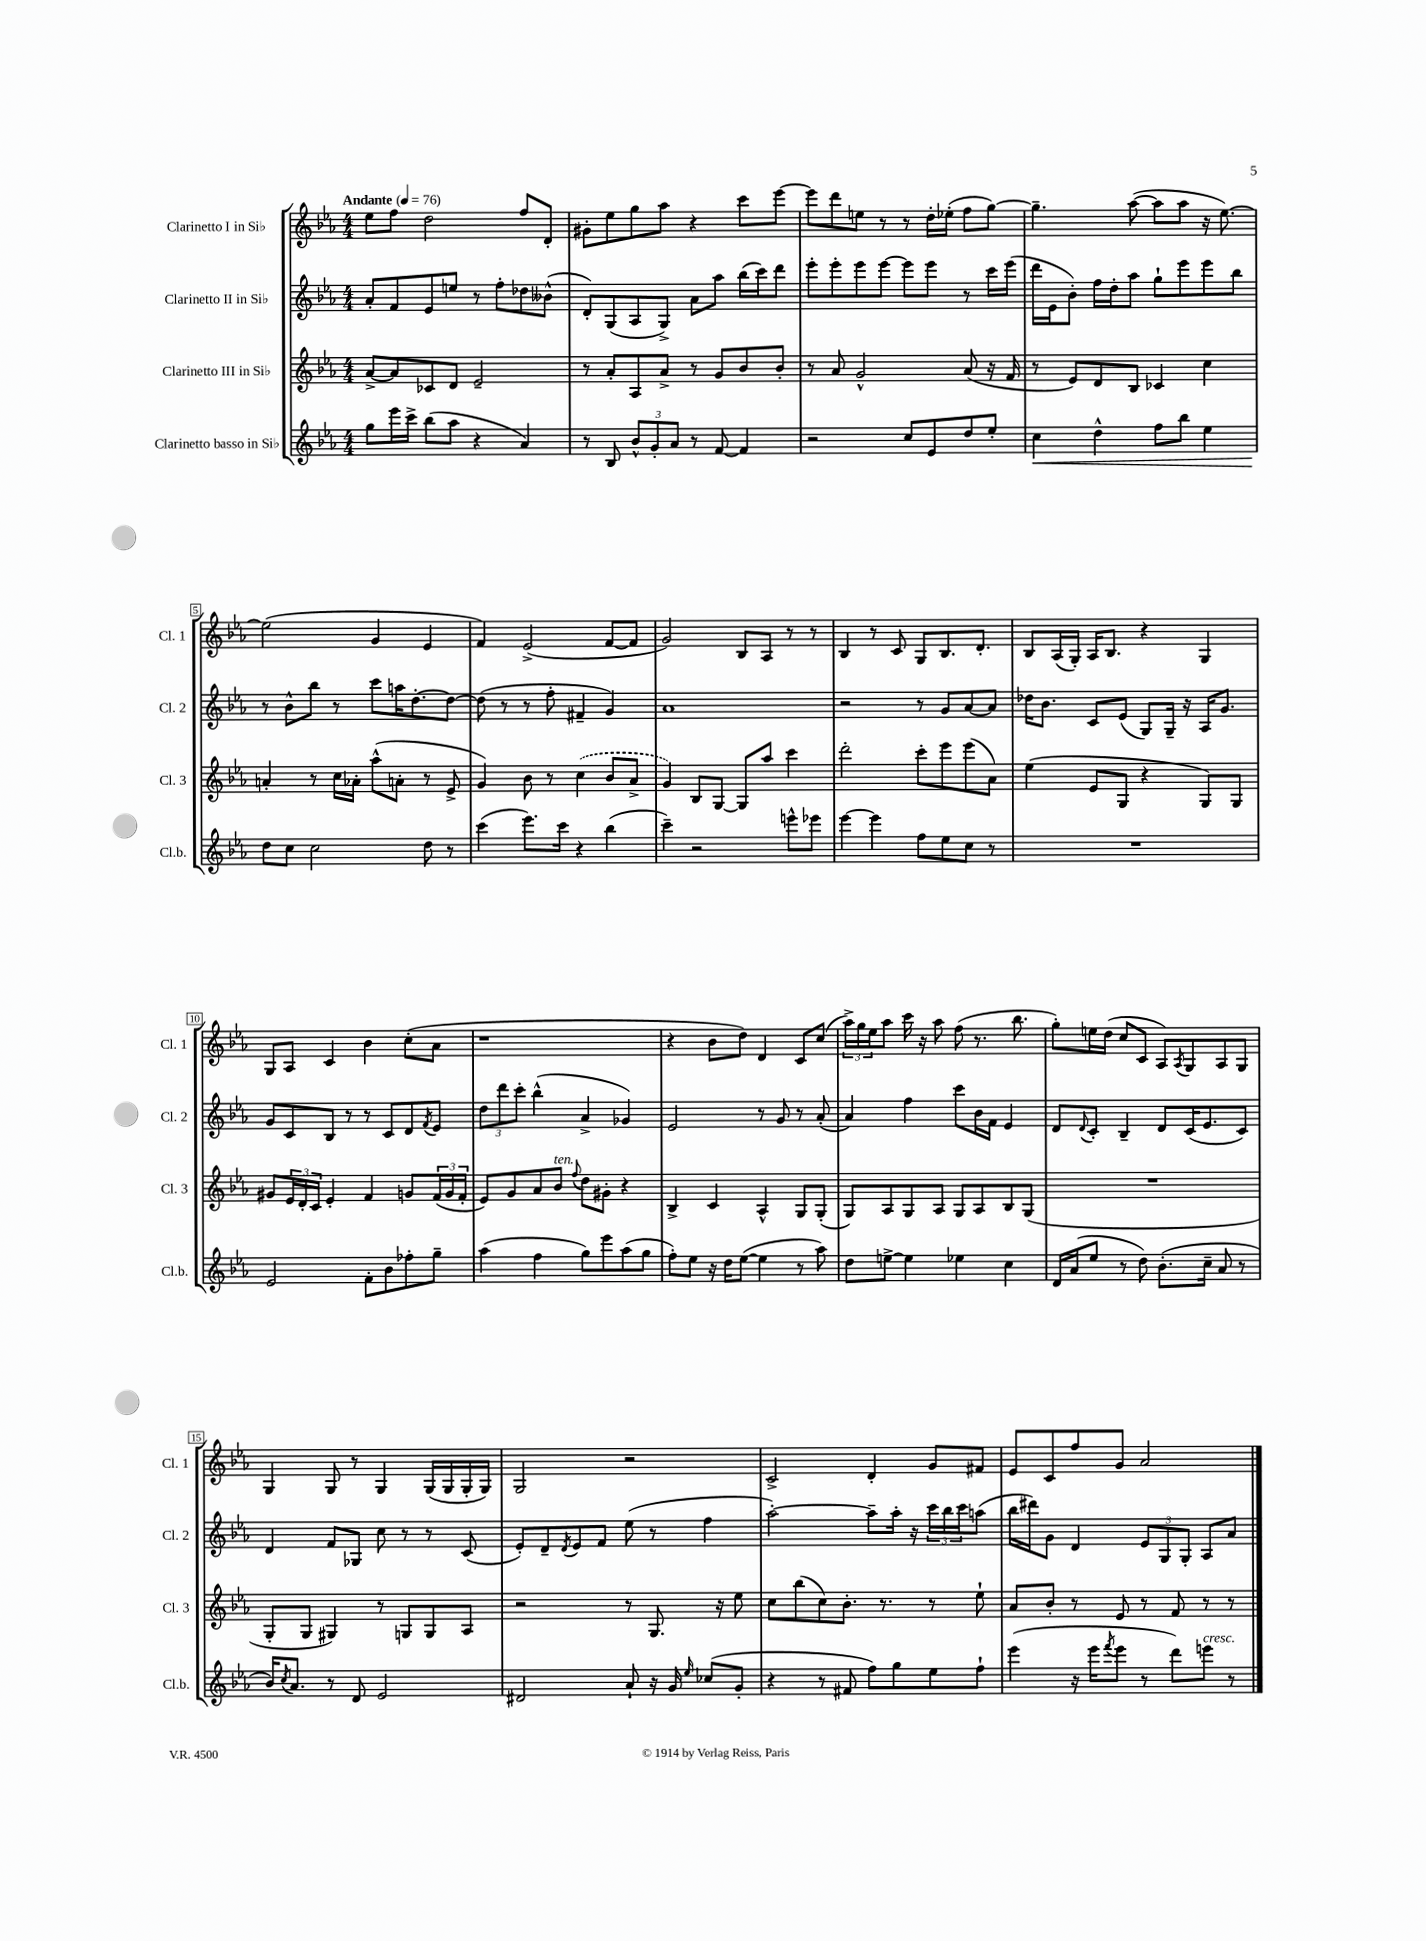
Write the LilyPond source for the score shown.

<<
\new StaffGroup <<
\new Staff = "s0" \with { instrumentName = "Clarinetto I in Sib" shortInstrumentName = "Cl. 1" } {
    \clef treble \key ees \major \numericTimeSignature \time 4/4 \tempo "Andante" 4 = 76
    ees''8 f''8 d''2 f''8 d'8-. |
    gis'8-. ees''8 g''8 aes''8 r4 c'''8 ees'''8~ |
    ees'''8 d'''8 e''8 r8 r8 d''16-. ees''16-.( f''8 g''8~) |
    g''4.-- aes''8~( aes''8 aes''8 r16 ees''8.~) |
    ees''2( g'4 ees'4 |
    f'4) ees'2->( f'8~ f'8 |
    g'2) bes8 aes8 r8 r8 |
    bes4 r8 c'8 g8 bes8. d'8.-. |
    bes8 aes16( g16-.) aes16 bes8. r4 g4 |
    g8 aes8 c'4 bes'4 c''8-.( aes'8 |
    r1 |
    r4 bes'8 d''8) d'4 c'8 c''8( |
    \tuplet 3/2 { aes''16->) g''16 ees''16 } aes''8 c'''16 r16 aes''8 f''8( r8. bes''8. |
    g''8-.) e''16 d''16( c''8 c'8 aes8) \acciaccatura { aes8 } g8 aes8 g8 |
    g4 g8 r8 g4 g16( g16 g16-. g16) |
    g2 r2 |
    c'2-> d'4-. g'8 fis'8 |
    ees'8 c'8 f''8 g'8 aes'2 \bar "|." |
}
\new Staff = "s1" \with { instrumentName = "Clarinetto II in Sib" shortInstrumentName = "Cl. 2" } {
    \clef treble \key ees \major \numericTimeSignature \time 4/4
    aes'8-. f'8 ees'8 e''8 r8 f''8-. des''8 beses'8-^( |
    d'8-.) g8( aes8 g8->) aes'8 aes''8 bes''16( c'''16) d'''8 |
    ees'''8-. ees'''8-. ees'''8 ees'''8~ ees'''8 ees'''8 r8 c'''16 ees'''16( |
    d'''16 ees'16 bes'8-.) f''16 d''16-. aes''8 g''8-! ees'''8 ees'''8 bes''8 |
    r8 bes'8-^ bes''8 r8 c'''8 a''16 d''8.~-. d''8~ |
    d''8( r8 r8 f''8-. fis'4-- g'4) |
    aes'1 |
    r2 r8 g'8 aes'8~ aes'8 |
    des''16 bes'8. c'8 ees'8( g8) g16-- r16 aes16 g'8. |
    g'8 c'8 bes8 r8 r8 c'8 d'8 \acciaccatura { f'8 } ees'8 |
    \tuplet 3/2 { d''8 d'''8 c'''8-. } bes''4-^( aes'4-> ges'4) |
    ees'2 r8 g'8 r8 aes'8-.( |
    aes'4) f''4 c'''8 bes'16 f'16 ees'4 |
    d'8 \appoggiatura { d'8 } c'8-. bes4-- d'8 c'16( ees'8. c'8) |
    d'4 f'8 ges8 c''8 r8 r8 c'8( |
    ees'8-.) d'8-- \acciaccatura { d'8 } ees'8 f'8 ees''8( r8 f''4 |
    aes''2~-.) aes''8-- aes''16-. r16 \tuplet 3/2 { c'''16 bes''16 c'''16 } a''8( |
    bes''16 dis'''16) g'8 d'4 \tuplet 3/2 { ees'8 g8 g8-. } aes8 aes'8 \bar "|." |
}
\new Staff = "s2" \with { instrumentName = "Clarinetto III in Sib" shortInstrumentName = "Cl. 3" } {
    \clef treble \key ees \major \numericTimeSignature \time 4/4
    aes'8~-> aes'8 ces'8 d'8 ees'2-- |
    r8 aes'8-. aes8 aes'8-> r8 g'8 bes'8 bes'8-. |
    r8 aes'8 g'2-^ aes'8( r16 f'16 |
    r8 ees'8) d'8 bes8 ces'4 c''4 |
    a'4-. r8 c''16 aes'16-. aes''8-^( a'8-. r8 ees'8-> |
    g'4) bes'8 r8 \once \slurDashed c''4( bes'8 aes'8-> |
    g'4) bes8 g8~ g8 aes''8 c'''4 |
    d'''2-. c'''8-. ees'''8 ees'''8( aes'8) |
    ees''4( ees'8 g8 r4 g8) g8 |
    gis'8 \tuplet 3/2 { ees'16 d'16-. c'16 } ees'4-. f'4 g'8 \tuplet 3/2 { f'16( g'16 f'16-. } |
    ees'8) g'8 aes'8 bes'8^\markup { \italic "ten." } \appoggiatura { f''8 } d''8 gis'8-. r4 |
    bes4-> c'4 aes4-^ g8 g8-.( |
    g8) aes8 g8 aes8 g8 aes8 bes8 g8( |
    R1 |
    g8-. g8 gis4) r8 g8 g8 aes8 |
    r2 r8 g8. r16 ees''8 |
    c''8 bes''8( c''8) bes'8.-. r8. r8 ees''8-! |
    aes'8 bes'8-. r8 ees'8 r8 f'8 r8 r8 \bar "|." |
}
\new Staff = "s3" \with { instrumentName = "Clarinetto basso in Sib" shortInstrumentName = "Cl.b." } {
    \clef treble \key ees \major \numericTimeSignature \time 4/4
    g''8 ees'''16 c'''16-> bes''8( aes''8 r4 aes'4) |
    r8 bes8 \tuplet 3/2 { bes'8-^ g'8-. aes'8 } r8 f'8~ f'4 |
    r2 c''8 ees'8 d''8 ees''8-. |
    c''4\< d''4-^ f''8 bes''8 ees''4 |
    d''8\! c''8 c''2 d''8 r8 |
    c'''4( ees'''8.) c'''16 r4 bes''4( |
    c'''4--) r2 e'''8-^ ees'''8 |
    ees'''4~ ees'''4 f''8 ees''8 c''8 r8 |
    R1 |
    ees'2 f'8-. bes'8 fes''8-. g''8-- |
    aes''4( f''4 g''8) ees'''8 aes''8( g''8 |
    f''8-.) ees''8 r16 d''16 ees''8~( ees''4 r8 aes''8) |
    d''8 e''8~-> e''4 ees''4 c''4 |
    d'16 aes'16( ees''8 r8 d''8) bes'8.-.( c''16-- aes'8 r8 |
    bes'16) \acciaccatura { c''8 } aes'8. r8 d'8 ees'2 |
    dis'2 aes'8-! r16 g'16 \grace { ees''16 } ces''8( g'8-. |
    r4 r8 fis'8 f''8) g''8 ees''8 f''8-! |
    ees'''4( r16 ees'''16 \acciaccatura { f'''8 } ees'''8 r8 d'''8) e'''8^\markup { \italic "cresc." } r8 \bar "|." |
}
>>
>>
\layout { \context { \Score \override BarNumber.stencil = #(make-stencil-boxer 0.1 0.3 ly:text-interface::print) } }
